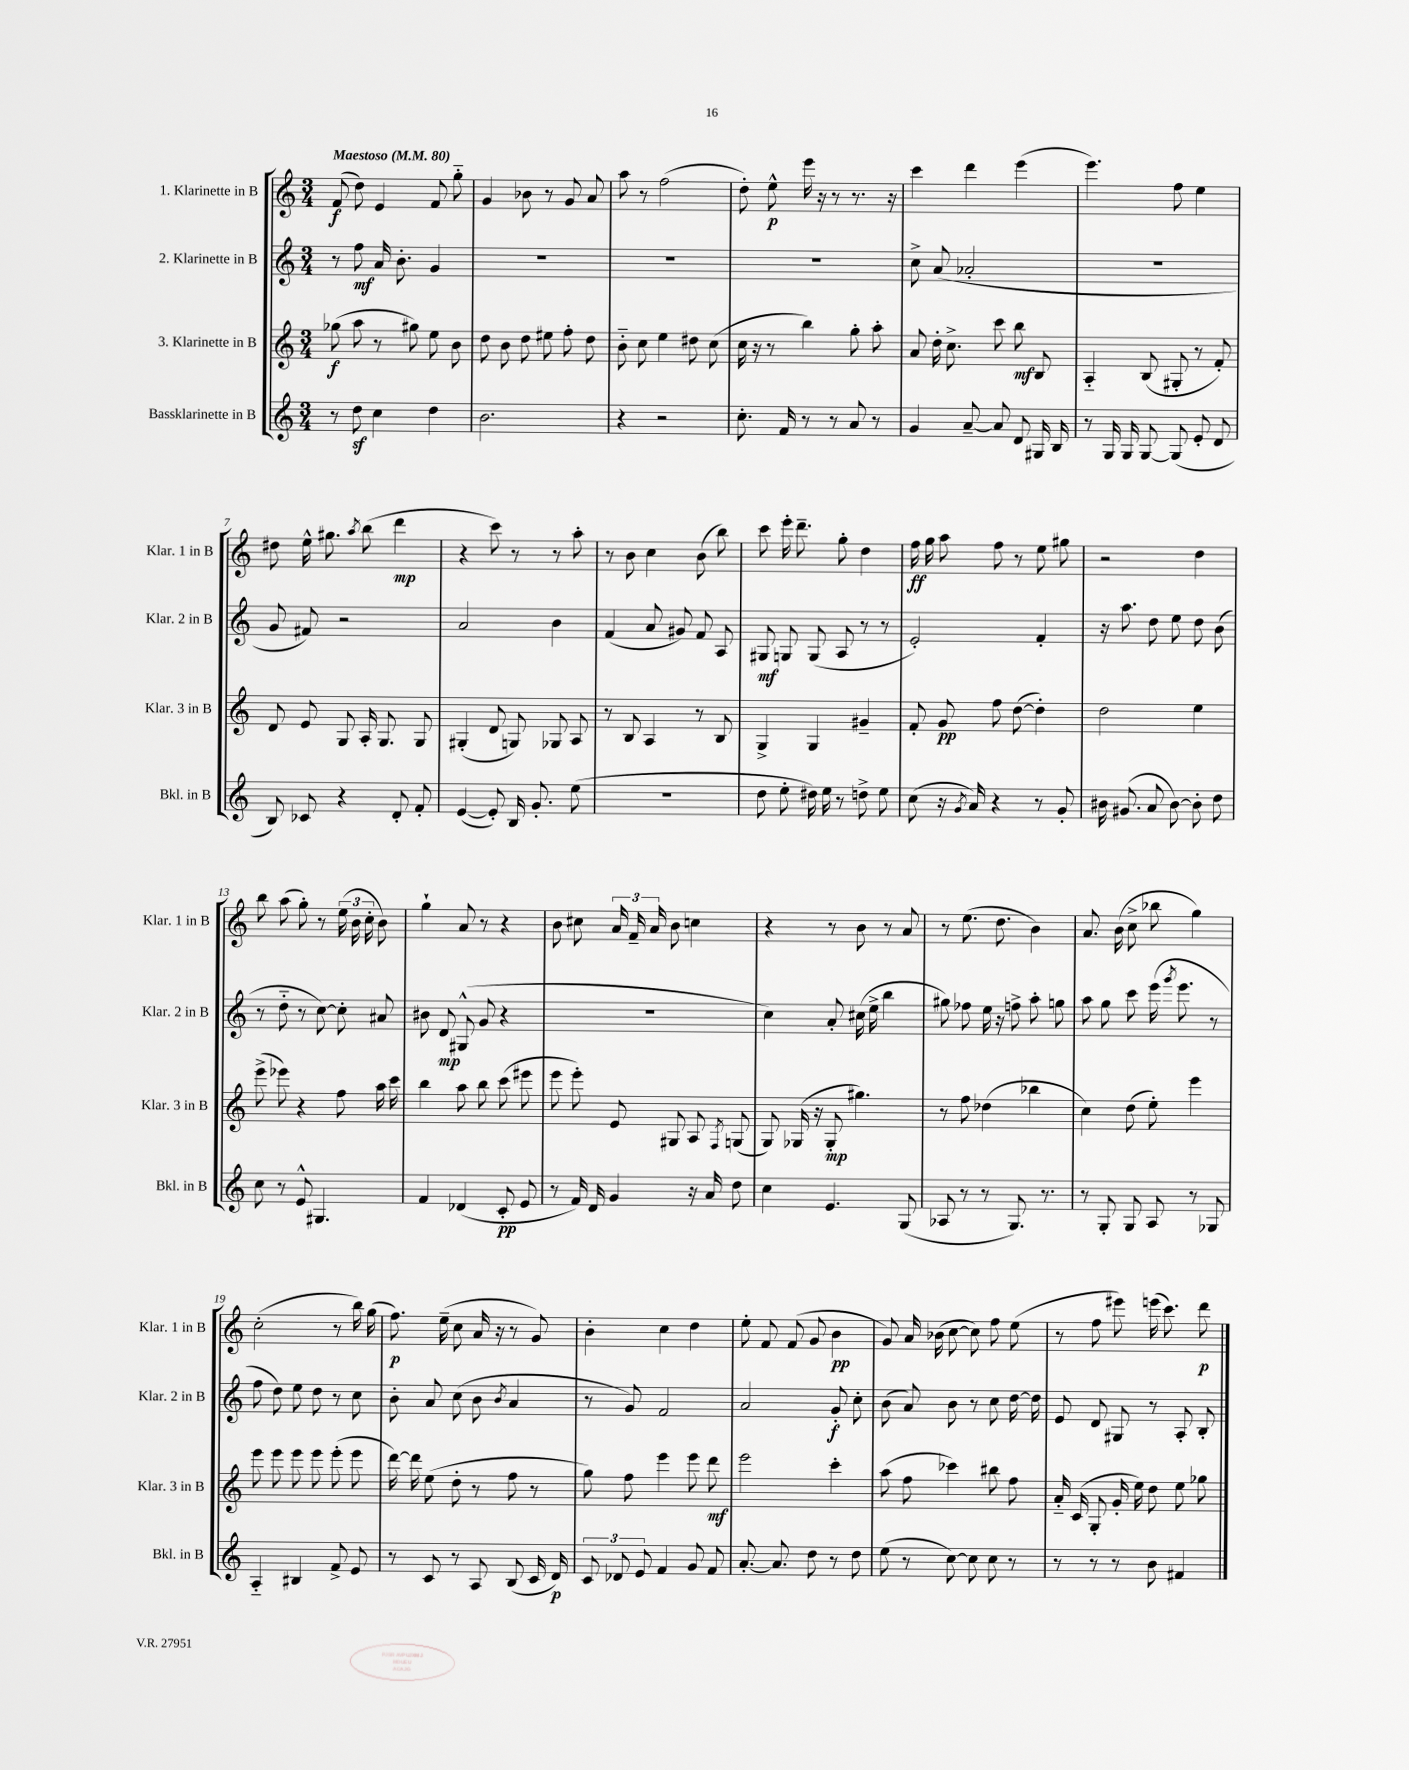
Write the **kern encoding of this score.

**kern	**dynam	**kern	**dynam	**kern	**dynam	**kern	**dynam
*part4	*part4	*part3	*part3	*part2	*part2	*part1	*part1
*staff4	*staff4	*staff3	*staff3	*staff2	*staff2	*staff1	*staff1
*I"Bassklarinette in B	*	*I"3. Klarinette in B	*	*I"2. Klarinette in B	*	*I"1. Klarinette in B	*
*I'Bkl. in B	*	*I'Klar. 3 in B	*	*I'Klar. 2 in B	*	*I'Klar. 1 in B	*
*clefG2	*	*clefG2	*	*clefG2	*	*clefG2	*
*k[]	*	*k[]	*	*k[]	*	*k[]	*
*M3/4	*	*M3/4	*	*M3/4	*	*M3/4	*
*MM80	*	*MM80	*	*MM80	*	*MM80	*
=1	=1	=1	=1	=1	=1	=1	=1
!	!	!	!	!	!	!LO:TX:a:B:t=Maestoso	!
8r	.	(8gg-X\	f	8r	.	(8f/	f
8ddz\	.	8aa\	.	8ff\	mf	8dd\)	.
4cc\	.	8r	.	16a/	.	4e/	.
.	.	.	.	8.b'\	.	.	.
.	.	8gg#X\)	.	.	.	.	.
4dd\	.	8ee\	.	4g/	.	8f/	.
.	.	8b\	.	.	.	8gg\	.
=2	=2	=2	=2	=2	=2	=2	=2
2.b\	.	8dd\	.	2.r	.	4g/	.
.	.	8b\	.	.	.	.	.
.	.	8dd\	.	.	.	8b-X\	.
.	.	8ee#X\	.	.	.	8r	.
.	.	8ff'\	.	.	.	8g/	.
.	.	8dd\	.	.	.	8a/	.
=3	=3	=3	=3	=3	=3	=3	=3
4r	.	8b\	.	2.r	.	8aa\	.
.	.	8cc\	.	.	.	8r	.
2r	.	4ee\	.	.	.	(2ff\	.
.	.	8dd#X\	.	.	.	.	.
.	.	(8cc\	.	.	.	.	.
=4	=4	=4	=4	=4	=4	=4	=4
8.cc'\	.	16cc\	.	2.r	.	8dd'\)	.
.	.	16r	.	.	.	.	.
.	.	8r	.	.	.	8ee^^\	p
16f/	.	.	.	.	.	.	.
8r	.	4bb\)	.	.	.	16eee\	.
.	.	.	.	.	.	16r	.
8r	.	.	.	.	.	8r	.
8a/	.	8gg'\	.	.	.	8.r	.
8r	.	8aa'\	.	.	.	.	.
.	.	.	.	.	.	16r	.
=5	=5	=5	=5	=5	=5	=5	=5
4g/	.	8a/	.	8cc^\	.	4ccc\	.
.	.	16dd'\	.	(8a/	.	.	.
.	.	8.cc^\	.	.	.	.	.
[8a~/	.	.	.	2a-X'/	.	4ddd\	.
8a/]	.	8ccc\	.	.	.	.	.
8d/	.	8bb\	mf	.	.	(4eee\	.
16G#X/	.	8B/	.	.	.	.	.
16B/	.	.	.	.	.	.	.
=6	=6	=6	=6	=6	=6	=6	=6
8r	.	4A/	.	2.r	.	4.eee\)	.
16G/	.	.	.	.	.	.	.
16G/	.	.	.	.	.	.	.
[8G/	.	(8B/	.	.	.	.	.
(8G/]	.	8G#X'/	.	.	.	8ff\	.
8e'/	.	8r	.	.	.	4ee\	.
8d/	.	8f'/)	.	.	.	.	.
!!LO:LB:g=z
=7	=7	=7	=7	=7	=7	=7	=7
8B/)	.	8d/	.	8g/	.	8dd#X\	.
8c-X/	.	8e/	.	8f#X/)	.	16ee^^\	.
.	.	.	.	.	.	8.gg#X\	.
4r	.	8G/	.	2r	.	.	.
.	.	.	.	.	.	8qaa/	.
.	.	16A'/	.	.	.	(8bb\	.
.	.	8.G/	.	.	.	.	.
8d'/	.	.	.	.	.	4ddd\	mp
8f'/	.	8G/	.	.	.	.	.
=8	=8	=8	=8	=8	=8	=8	=8
([4e/	.	(4G#X'/	.	2a/	.	4r	.
8e'/])	.	8d/	.	.	.	8ccc\)	.
16B/	.	8Gn/)	.	.	.	8r	.
8.g'/	.	.	.	.	.	.	.
.	.	8G-X/	.	4b\	.	8r	.
(8ee\	.	8A/	.	.	.	8aa'\	.
=9	=9	=9	=9	=9	=9	=9	=9
2.r	.	8r	.	(4f/	.	8r	.
.	.	8B/	.	.	.	8b\	.
.	.	4A/	.	8a/	.	4cc\	.
.	.	.	.	8g#X/)	.	.	.
.	.	8r	.	8f/	.	(8b\	.
.	.	8B/	.	8A/	.	8bb\)	.
=10	=10	=10	=10	=10	=10	=10	=10
8dd\	.	4G^/	.	8G#X/	mf	8ccc\	.
8ee'\	.	.	.	8Gn/	.	16eee'\	.
.	.	.	.	.	.	8.ddd~\	.
16dd#X\)	.	4G/	.	(8G/	.	.	.
16ee\	.	.	.	.	.	.	.
8r	.	.	.	8A/	.	8gg'\	.
8ddn^\	.	4g#X~/	.	8r	.	4dd\	.
8ee\	.	.	.	8r	.	.	.
=11	=11	=11	=11	=11	=11	=11	=11
(8cc\	.	8f'/	.	2e'/)	.	16ff\	ff
.	.	.	.	.	.	16gg\	.
16r	.	8g/	pp	.	.	8aa\	.
8qg/	.	.	.	.	.	.	.
16a/)	.	.	.	.	.	.	.
4r	.	8ff\	.	.	.	8ff\	.
.	.	([8dd\	.	.	.	8r	.
8r	.	4dd'\])	.	4f'/	.	8ee\	.
8g'/	.	.	.	.	.	8gg#X\	.
=12	=12	=12	=12	=12	=12	=12	=12
16b#X\	.	2dd\	.	16r	.	2r	.
(8.g#X/	.	.	.	8.aa\	.	.	.
8a/	.	.	.	8dd\	.	.	.
[8b#\)	.	.	.	8ee\	.	.	.
8b#'\]	.	4ee\	.	8dd\	.	4dd\	.
8dd\	.	.	.	(8b\	.	.	.
!!LO:LB:g=z
=13	=13	=13	=13	=13	=13	=13	=13
8cc\	.	(8eee^\	.	8r	.	8bb\	.
8r	.	8eee-X\)	.	8dd\	.	(8aa\	.
8e^^/	.	4r	.	8r	.	8gg'\)	.
4.G#X/	.	.	.	[8cc\)	.	8r	.
.	.	8ff\	.	8cc'\]	.	(24ee\	.
.	.	.	.	.	.	24b\	.
.	.	.	.	.	.	24cc'\	.
.	.	16aa\	.	8a#X/	.	8b\)	.
.	.	16ccc\	.	.	.	.	.
=14	=14	=14	=14	=14	=14	=14	=14
4f/	.	4bb\	.	8b#X\	.	4gg`\	.
.	.	.	.	8d/	mp	.	.
(4d-X/	.	8aa\	.	(8G#X^^/	.	8a/	.
.	.	8bb\	.	8g/	.	8r	.
8c'/	pp	(8ccc\	.	4r	.	4r	.
8e/	.	8eee#X\	.	.	.	.	.
=15	=15	=15	=15	=15	=15	=15	=15
8r	.	8eee\	.	2.r	.	8b\	.
16f/)	.	8eee'\)	.	.	.	8cc#X\	.
16d/	.	.	.	.	.	.	.
4g/	.	8e/	.	.	.	24a/	.
.	.	.	.	.	.	24f~/	.
.	.	.	.	.	.	24a/	.
.	.	8G#X/	.	.	.	8b\	.
16r	.	8A/	.	.	.	4ccn\	.
16a/	.	.	.	.	.	.	.
.	.	8qF/	.	.	.	.	.
8dd\	.	(8Gn/	.	.	.	.	.
=16	=16	=16	=16	=16	=16	=16	=16
4cc\	.	8G/)	.	4cc\)	.	4r	.
.	.	(16G-X/	.	.	.	.	.
.	.	16r	.	.	.	.	.
4.e/	.	8G-'/	mp	8a'/	.	8r	.
.	.	4.gg#X\)	.	(16cc#X\	.	8b\	.
.	.	.	.	16ee^\	.	.	.
.	.	.	.	4bb\	.	8r	.
(8G/	.	.	.	.	.	8a/	.
=17	=17	=17	=17	=17	=17	=17	=17
8A-X/	.	8r	.	8gg#X\)	.	8r	.
8r	.	8ff\	.	8ff-X\	.	(8.ee\	.
8r	.	(4dd-X\	.	16ee\	.	.	.
.	.	.	.	16r	.	8.dd\	.
8.G/)	.	.	.	8ffn^\	.	.	.
.	.	4bb-X\	.	8aa'\	.	4b\)	.
8.r	.	.	.	.	.	.	.
.	.	.	.	8ggn\	.	.	.
=18	=18	=18	=18	=18	=18	=18	=18
8r	.	4cc\)	.	8aa\	.	8.a/	.
8G'/	.	.	.	8gg\	.	.	.
.	.	.	.	.	.	(16b\	.
8G/	.	(8dd\	.	8ccc\	.	8cc^\	.
8A/	.	8ee'\)	.	(16eee\	.	8bb-X\	.
.	.	.	.	8qggg/	.	.	.
.	.	.	.	8.eee\	.	.	.
8r	.	4eee\	.	.	.	4gg\)	.
8G-X/	.	.	.	8r	.	.	.
!!LO:LB:g=z
=19	=19	=19	=19	=19	=19	=19	=19
4A/	.	8eee\	.	8ff\	.	(2cc'\	.
.	.	8eee\	.	8dd\)	.	.	.
4B#X/	.	8eee\	.	8ee\	.	.	.
.	.	8eee\	.	8dd\	.	.	.
8f^/	.	(8eee'\	.	8r	.	8r	.
8e/	.	8eee\	.	8cc\	.	16bb\)	.
.	.	.	.	.	.	(16gg\	.
=20	=20	=20	=20	=20	=20	=20	=20
8r	.	[16ddd\)	.	8b'\	.	8.ff\)	p
.	.	16ddd\]	.	.	.	.	.
8c/	.	(8ee\	.	8a/	.	.	.
.	.	.	.	.	.	(16ee~\	.
8r	.	8dd'\	.	(8cc\	.	8cc\	.
8A/	.	8r	.	8b\	.	16a/	.
.	.	.	.	.	.	16r	.
.	.	.	.	8qb/	.	.	.
(8B/	.	8ff\	.	4a/	.	8r	.
16c/	.	8r	.	.	.	8g/)	.
16d/)	p	.	.	.	.	.	.
=21	=21	=21	=21	=21	=21	=21	=21
12c/	.	8gg\)	.	8r	.	4b'\	.
12d-X/	.	.	.	.	.	.	.
.	.	8ff\	.	8g/)	.	.	.
12e/	.	.	.	.	.	.	.
4f/	.	4eee\	.	2f/	.	4cc\	.
8g/	.	8eee\	.	.	.	4dd\	.
8f/	.	8ddd\	mf	.	.	.	.
=22	=22	=22	=22	=22	=22	=22	=22
[8.a'/	.	2eee\	.	2a/	.	8ee'\	.
.	.	.	.	.	.	8f/	.
8.a/]	.	.	.	.	.	.	.
.	.	.	.	.	.	(8f/	.
8dd\	.	.	.	.	.	8g/	.
8r	.	4ccc'\	.	8g'/	f	4b\	pp
8dd\	.	.	.	8cc'\	.	.	.
=23	=23	=23	=23	=23	=23	=23	=23
(8ee\	.	(8aa\	.	(8b\	.	8g/)	.
8r	.	8ff\	.	8a/)	.	16a/	.
.	.	.	.	.	.	(16b-X\	.
[8cc\)	.	4ccc-X\)	.	8b\	.	[8cc\	.
8cc\]	.	.	.	8r	.	8cc\])	.
8cc\	.	8bb#X\	.	8cc\	.	8ff\	.
8r	.	8ff\	.	[16dd\	.	(8ee\	.
.	.	.	.	16dd\]	.	.	.
=24	=24	=24	=24	=24	=24	=24	=24
8r	.	16a/	.	8e/	.	8r	.
.	.	(16c/	.	.	.	.	.
8r	.	8G'/	.	8d/	.	8ff\	.
8r	.	16g'/	.	8G#X/	.	8eee#X\)	.
.	.	16ee\)	.	.	.	.	.
8b\	.	8dd\	.	8r	.	(16eeen\	.
.	.	.	.	.	.	8.ccc\)	.
4f#X/	.	8ee\	.	8A'/	.	.	.
.	.	8gg-X\	.	8B'/	.	8ddd\	p
==	==	==	==	==	==	==	==
*-	*-	*-	*-	*-	*-	*-	*-
